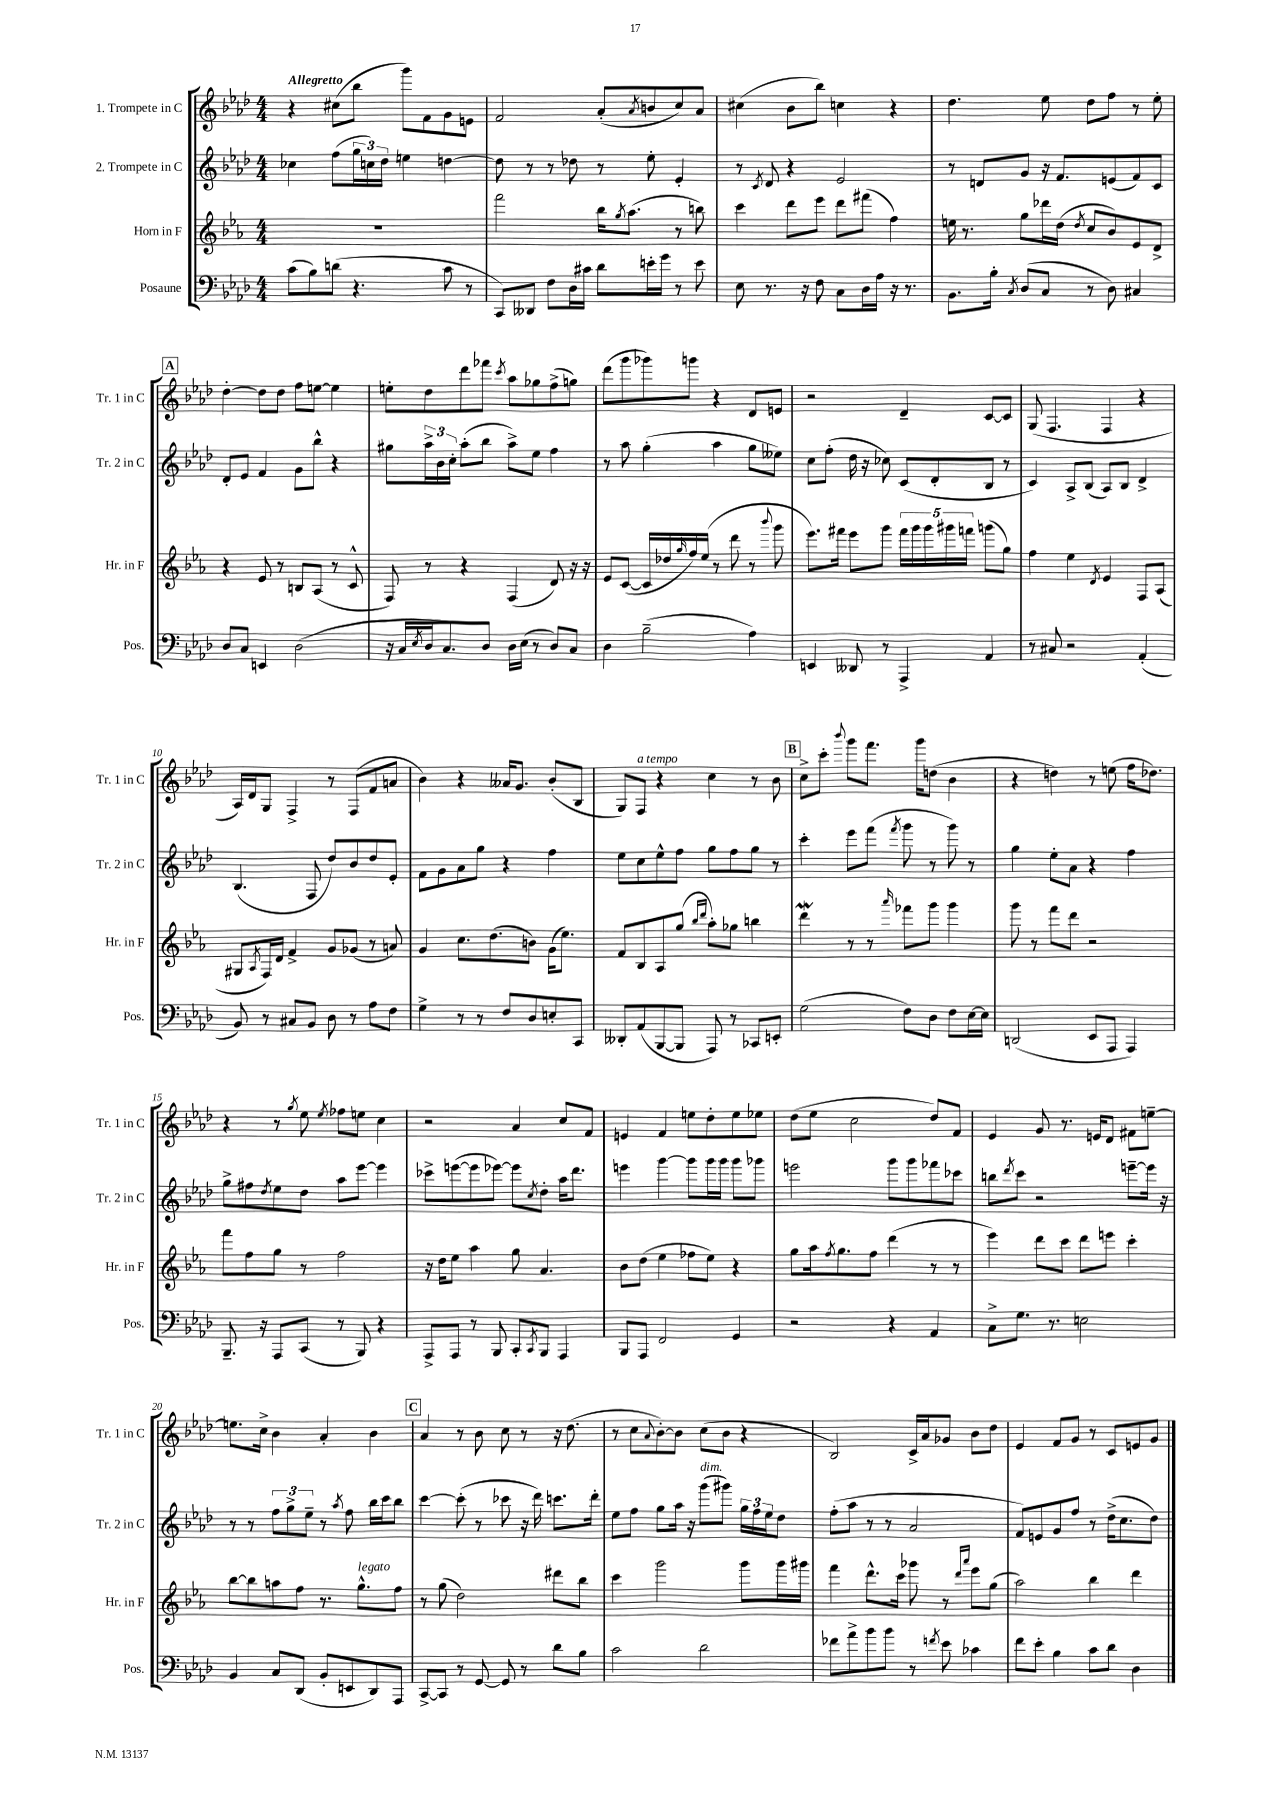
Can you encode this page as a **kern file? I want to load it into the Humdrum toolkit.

**kern	**kern	**kern	**kern
*part4	*part3	*part2	*part1
*staff4	*staff3	*staff2	*staff1
*I"Posaune	*I"Horn in F	*I"2. Trompete in C	*I"1. Trompete in C
*I'Pos.	*I'Hr. in F	*I'Tr. 2 in C	*I'Tr. 1 in C
*clefF4	*clefG2	*clefG2	*clefG2
*k[b-e-a-d-]	*k[b-e-a-]	*k[b-e-a-d-]	*k[b-e-a-d-]
*M4/4	*M4/4	*M4/4	*M4/4
=1	=1	=1	=1
!	!	!	!LO:TX:a:B:t=Allegretto
(8c\L	1r	4cc-X\	4r
8B-\)	.	.	.
(8dn\J	.	(8ff\L	(8cc#X\L
4.r	.	24gg\L	8bb-\J
.	.	24ccn\)	.
.	.	24dd-\JJ	.
.	.	4een\	8ggg\L)
.	.	.	8f\
8c\	.	[4ddn\	8g\
8r	.	.	8en\J
=2	=2	=2	=2
8CC/L)	2fff\	8dd\]	2f/
8DD--X/J	.	8r	.
8F\L	.	8r	.
16D-\L	.	8dd-X\	.
16c#X\JJ	.	.	.
8d-\L	16bb-\KL	8r	(8a-'/L
.	8qgg/	.	.
.	(8.aa-\J	.	.
.	.	.	8qa-/
16en'\L	.	8ee-'\	8bn/
16g\JJ	.	.	.
8r	8r	4e-'/	8cc/)
8e\	8bbn\)	.	8a-/J
=3	=3	=3	=3
8E-\	4ccc\	8r	(4cc#X\
.	.	8qc/	.
8.r	.	8d-/	.
.	8ddd\L	4r	8b-\L
16r	.	.	.
8F\	8eee-\J	.	8bb-\J)
8C\L	8ddd\L	2e-/	4ccn\
16D-\L	(8fff#X\J	.	.
16A-\JJ	.	.	.
16r	4ff\)	.	4r
8.r	.	.	.
=4	=4	=4	=4
8.BB-\L	16een\	8r	4.dd-\
.	8.r	.	.
.	.	8dn/L	.
16B-'\Jk	.	.	.
8qC/	.	.	.
(8D-/L	8gg\L	8g/J	.
8C/J	16ddd-X\L	16r	8ee-\
.	(16dd\JJ	8.f/L	.
.	8qdd/	.	.
8r	8cc/L	.	8dd-\L
8D-\)	8b-/)	(8en/	8ff\J
4C#X/	8e-/	8f/)	8r
.	8d^/J	8c/J	8ee-'\
!!LO:LB:g=z
!!LO:REH:place=s1:t=A
=5	=5	=5	=5
8D-/L	4r	8d-'/L	[4dd-'\
8C/J	.	8e-/J	.
4EEn/	8e-/	4f/	8dd-\L]
.	8r	.	8dd-\J
(2D-\	8Bn/L	8g\L	8ff\L
.	(8A-/J	8bb-^^\J	[8een\J
.	8r	4r	4ee\]
.	8c^^/	.	.
=6	=6	=6	=6
16r	8F/)	8gg#X\L	8een'\L
16C/LL	.	.	.
8qE-/	.	.	.
16D-/J	8r	24aa-^\L	8dd-\
.	.	24b-\	.
8.C/)	.	.	.
.	.	24cc'\JJ	.
.	4r	(8aa-'\L	8ddd-\
8D-/J	.	8bb-\J	8fff-X\J
.	.	.	8qccc/
16D-\LL	(4F/	8aa-^\L)	8aa-\L
(16E-\JJ	.	.	.
8r	.	8ee-\J	8gg-X\
8D-/L)	8d/)	4ff\	(8ff^\
8C/J	16r	.	8ggn\J)
.	16r	.	.
=7	=7	=7	=7
4D-\	8e-/L	8r	(8ddd-\L
.	([8c/J	8aa-\	8ggg\
(2B-~\	16c/LL]	(4gg'\	8ggg-X\)
.	16dd-X/	.	.
.	16qqgg/	.	.
.	16ff/)	.	8gggn\J
.	(16ee-/JJ	.	.
.	8r	4aa-\	4r
.	8ddd\	.	.
4A-\)	8r	8gg\L	8d-/L
.	8qqbbb-/	.	.
.	8ggg\	8ee--X\J)	8en/J
=8	=8	=8	=8
4EEn/	8.eee-\L)	8cc\L	2r
.	.	(8ff'\J	.
.	16fff#X\Jk	.	.
8DD--X/	8eee-\L	16dd-\	.
.	.	16r	.
8r	8ggg\J	8cc-X\)	.
4AAA-^/	20fff#\LL	(8c/L	4d-~/
.	20ggg\	.	.
.	20ggg\	.	.
.	.	8d-'/	.
.	20ggg#X\	.	.
.	20fffn\JJ	.	.
4AA-/	(8gggn\L	8B-/J	[8c/L
.	8gg\J)	8r	8c/J]
=9	=9	=9	=9
8r	4ff\	4c/)	(8G/
8C#X/	.	.	4.F/
2r	4ee-\	8A-^/L	.
.	.	(8B-/J	.
.	8qd/	.	.
.	4e-/	8A-/L)	4F/
.	.	8B-/J	.
(4AA-'/	8F/L	4d-^/	4r
.	(8A-/J	.	.
!!LO:LB:g=z
=10	=10	=10	=10
8BB-/)	8G#X/L	(4.B-/	16A-/LL)
.	.	.	16d-/J
.	8qA-/	.	.
8r	16F/L)	.	8G/J
.	16d/JJ	.	.
8C#X/L	4f^/	.	4F^/
8BB-/J	.	8F/	.
8D-\	8g/L	8dd-/L)	8r
8r	(8g-X/J	8b-/	(8F/L
8A-\L	8r	8dd-/	8f/
8F\J	8an/)	8e-'/J	8an/J
=11	=11	=11	=11
4G^\	4g/	8f\L	4b-\)
.	.	8g\	.
8r	8.cc\L	8a-\	4r
8r	.	8gg\J	.
.	(8.dd\	.	.
8F/L	.	4r	16a--X/KL
.	.	.	8.g/J
8D-/	8bn\J)	.	.
8En'/	(16g\KL	4ff\	(8b-'/L
.	8.ee-\J)	.	.
8CC/J	.	.	8B-/J
=12	=12	=12	=12
8DD--X'/L	8f/L	8ee-\L	8G/L)
!	!	!	!LO:TX:a:i:t=a tempo
(8AA-/	8B-/	8cc\	8F/J
[8BBB-/	8A-/	8ee-^^\	4r
8BBB-/J]	(8gg/J	8ff\J	.
.	16qqbb-/LL	.	.
.	16qqddd/JJ	.	.
8AAA-/)	8aa-'\L)	8gg\L	4cc\
8r	8gg-X\J	8ff\	.
8CC-X/L	4bbn\	8gg\J	8r
8EEn'/J	.	8r	8b-\
!!LO:REH:place=s1:t=B
=13	=13	=13	=13
(2G\	4dddW\	4ccc'\	8cc^\L
.	.	.	8ccc'\J
.	.	.	8qqbbb-/
.	8r	8eee-\L	8ggg\L
.	8r	(8fff\J	8.fff\J
.	16qqaaa-/	8qfff/	.
8F\L)	8fff-X\L	8ggg\	.
.	.	.	16ggg\KL
8D-\J	8ggg\J	8r	(8ddn\J
8F\L	4ggg\	8ggg\)	4b-\
[16E-\L	.	8r	.
16E-\JJ]	.	.	.
=14	=14	=14	=14
(2DDn/	8ggg\	4gg\	4r
.	8r	.	.
.	8fff\L	8ee-'\L	4ddn\)
.	8ddd\J	8a-\J	.
8EE-/L	2r	4r	8r
8AAA-/J	.	.	(8een\
4AAA-/)	.	4ff\	16ff\KL
.	.	.	8.dd-X\J)
!!LO:LB:g=z
=15	=15	=15	=15
8.BBB-~/	8fff\L	8gg^\L	4r
.	8ff\	8ff#X\	.
16r	.	.	.
.	.	8qdd-/	.
8AAA-/L	8gg\J	8ee-\	8r
.	.	.	8qgg/
(8CC/J	8r	8dd-\J	8ee-\
.	.	.	8qee-/
8r	2ff\	8aa-\L	8ff-X\L
8BBB-/)	.	[8eee-\J	8een\J
4r	.	4eee-\]	4cc\
=16	=16	=16	=16
8AAA-^/L	16r	8ccc-X^\L	2r
.	16dd\KL	.	.
8AAA-/J	8ee-\J	([8eeen\	.
8r	4aa-\	8eee\]	.
8BBB-/	.	[8eee-X\J)	.
8CC'/L	8gg\	8eee-\L]	4a-/
8qCC/	.	8qcc/	.
8BBB-/J	4.a-/	8dd-'\J	.
4AAA-/	.	16aa-\KL	8cc/L
.	.	8.ddd-\J	.
.	.	.	8f/J
=17	=17	=17	=17
8BBB-/L	8b-\L	4eeen\	4en/
8AAA-/J	(8dd\J	.	.
2FF/	4ee-\	[4ggg\	4f/
.	8ff-X\L	8ggg\L]	8een\L
.	8ee-\J)	16ggg\L	8dd-'\
.	.	16ggg\JJ	.
4GG/	4r	8ggg\L	8ee\
.	.	8ggg-X\J	8ee-X\J
=18	=18	=18	=18
2r	8gg\L	2eeen\	(8dd-\L
.	16aa-\k	.	8ee-\J
.	8qff/	.	.
.	8.gg\	.	.
.	.	.	2cc\
.	8ff\J	.	.
4r	(4ddd\	8ggg\L	.
.	.	8ggg\	.
4AA-/	8r	8fff-X\	8dd-/L)
.	8r	8ccc-X\J	8f/J
=19	=19	=19	=19
8C^\L	4eee-\)	8bbn\L	4e-/
.	.	8qddd-/	.
8.G\J	.	8ccc\J	.
.	8ddd\L	2r	8g/
8.r	.	.	.
.	8ccc\J	.	8.r
2En\	8ddd\L	.	.
.	.	.	16en/KL
.	8eeen\J	.	8d-/J
.	4ccc'\	[8eeen~\L	8f#X\L
.	.	16eee\Jk]	[8een~\J
.	.	16r	.
!!LO:LB:g=z
=20	=20	=20	=20
4BB-/	[8bb-\L	8r	8.een\L]
.	8bb-\]	8r	.
.	.	.	16cc^\Jk
8C/L	8aan\	12ff\L	4b-\
.	.	12gg^\	.
(8DD-/J	8ff\J	.	.
.	.	12ee-~\J	.
8BB-'/L	8.r	8r	4a-'/
.	.	8qaa-/	.
8EEn/	.	8ff\	.
!	!LO:TX:a:i:t=legato	!	!
.	8.gg^^\L	.	.
8DD-/)	.	16bb-\LL	4b-\
.	.	16ccc\J	.
8AAA-/J	8ff\J	8bb-\J	.
!!LO:REH:place=s1:t=C
=21	=21	=21	=21
[8CC^/L	8r	[4ccc\	4a-/
8CC/J]	(8gg\	.	.
8r	2dd\)	(8ccc'\]	8r
[8GG/	.	8r	8b-\
8GG/]	.	8ccc-X\	8cc\
8r	.	16r	8r
.	.	16ddd-\)	.
8d-\L	8ddd#X\L	8.cccn\L	16r
.	.	.	(8.dd-\
8B-\J	8bb-\J	.	.
.	.	16ddd-'\Jk	.
=22	=22	=22	=22
2c\	4ccc\	8ee-\L	8r
.	.	8ff\J	8cc\L
.	.	.	8qqa-/
.	2ggg\	8gg\L	[8b-'\)
.	.	16aa-\Jk	8b-\J]
.	.	16r	.
!	!	!LO:TX:a:i:t=dim.	!
2d-\	.	(8ggg\L	(8cc\L
.	.	8ggg#X\J)	8b-\J
.	8ggg\L	24gg\LL	4r
.	.	24ff\	.
.	.	24ee-\J	.
.	16ggg\L	8dd-\J	.
.	16ggg#X\JJ	.	.
=23	=23	=23	=23
8f-X\L	4fff\	(8ff'\L	2B-/)
8a-^\	.	8aa-\J	.
8b-\	8.ddd^^\L	8r	.
8b-\J	.	8r	.
.	16ccc\Jk	.	.
8r	8ggg-X\	2a-/	16c^/LL
.	.	.	16a-/J
8qfn/	.	.	.
8e-\	8r	.	8g-X/J
.	16qqddd/LL	.	.
.	16qqaaa-/JJ	.	.
4c-X\	8eee-\L	.	8b-\L
.	(8gg\J	.	8dd-\J
=24	=24	=24	=24
8f\L	2aa-\)	8f/L)	4e-/
8e-'\J	.	8en/	.
4B-\	.	8g/	8f/L
.	.	8ff/J	8g/J
8c\L	4bb-\	8r	8r
8d-\J	.	(16dd-^\KL	8c/L
.	.	8.cc\	.
4D-\	4ddd\	.	8en/
.	.	8dd-\J)	8g/J
==	==	==	==
*-	*-	*-	*-
